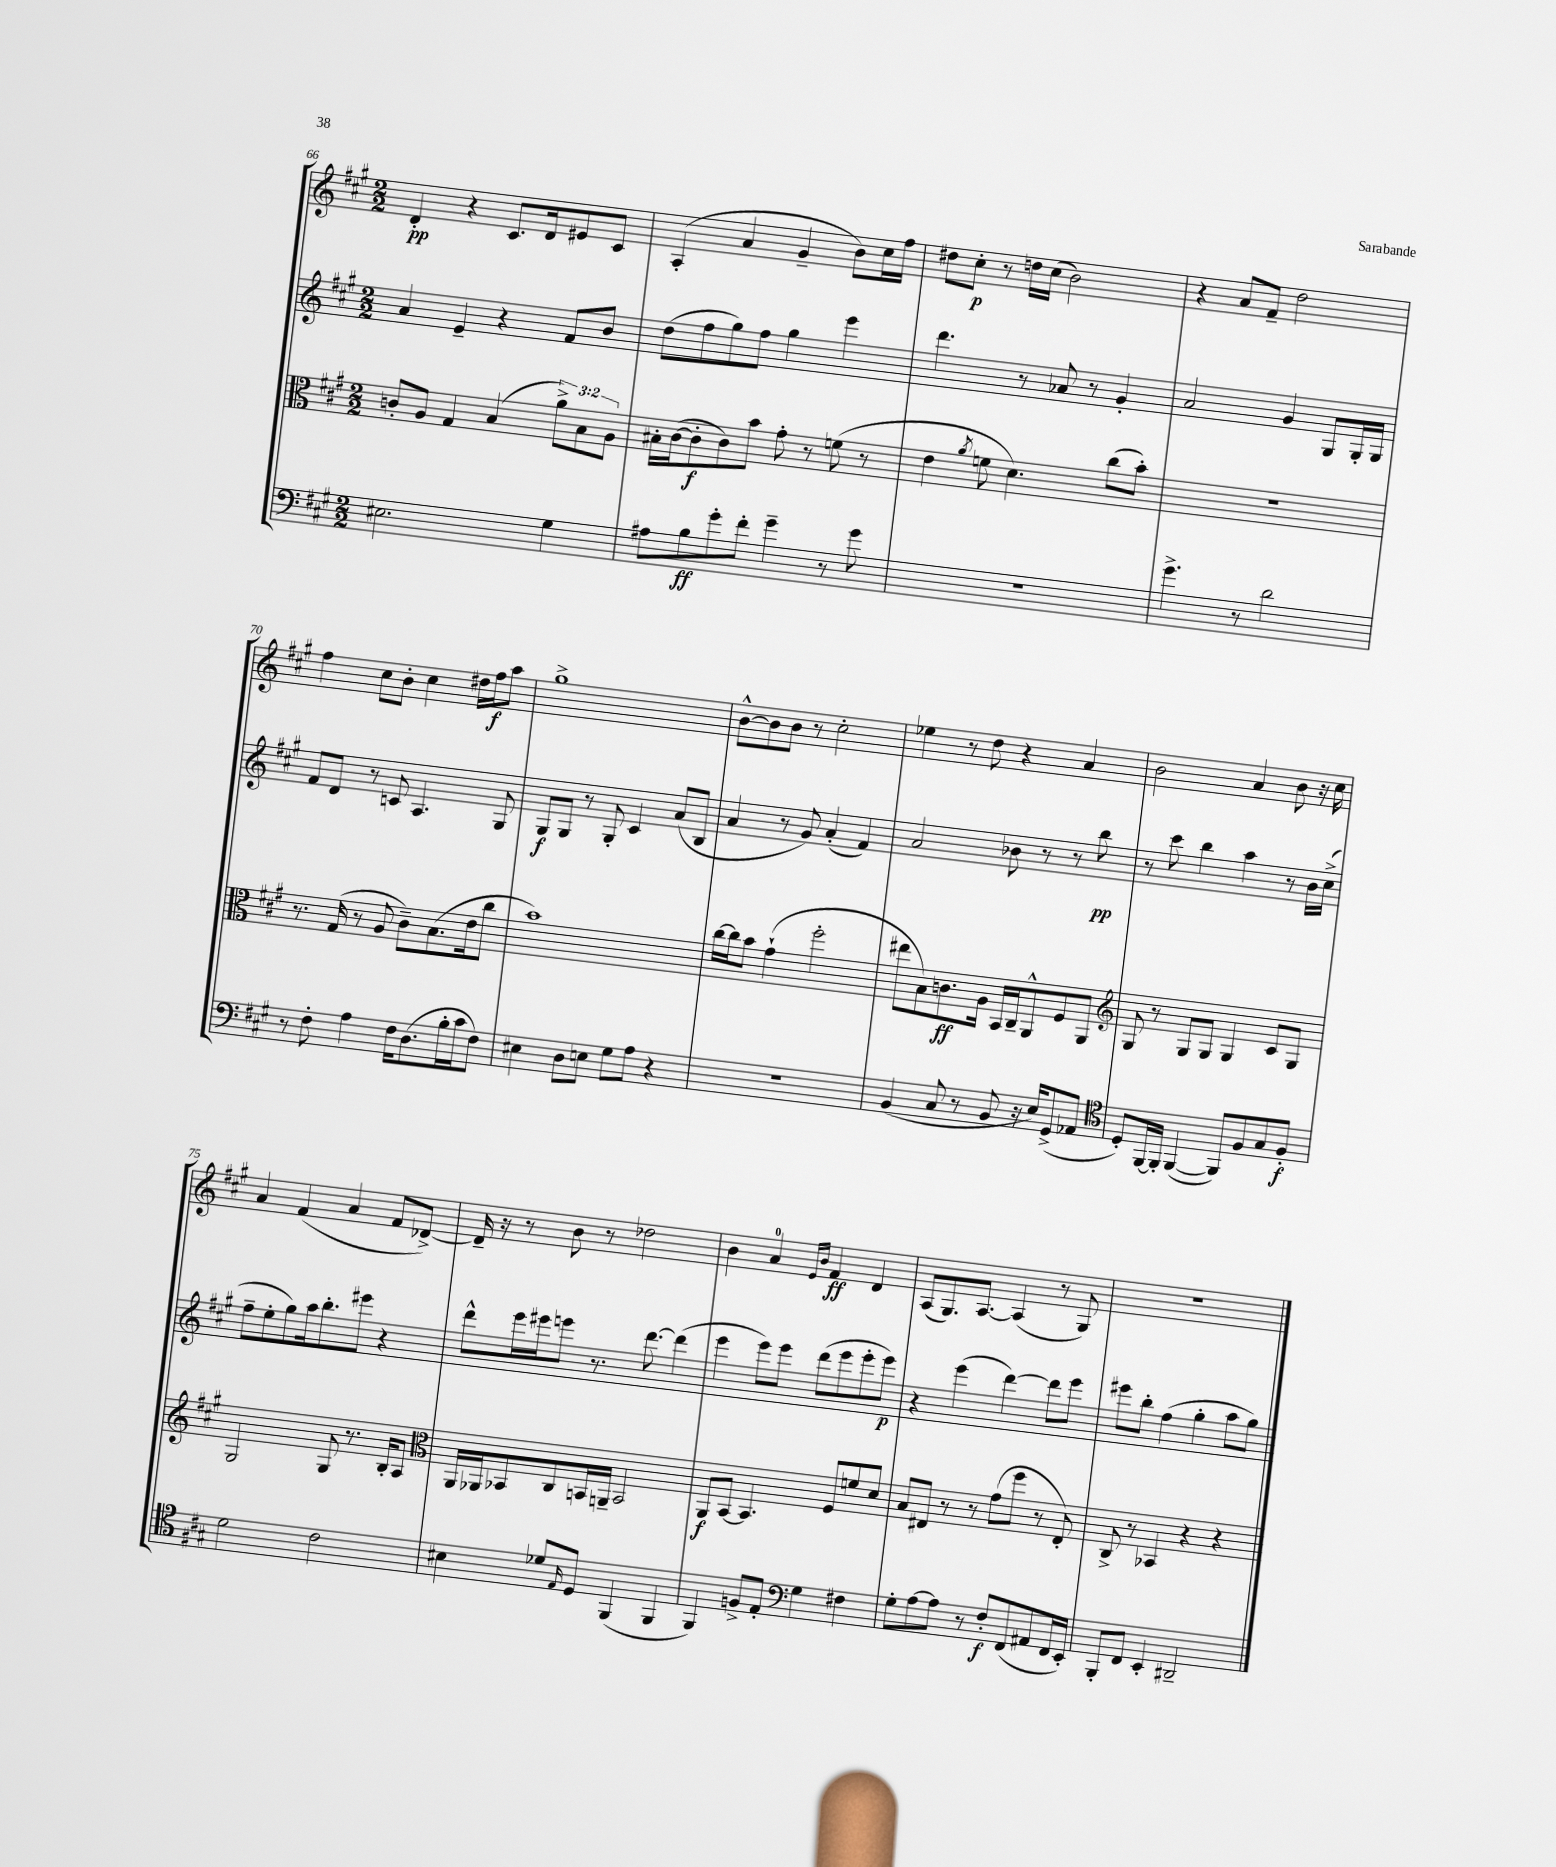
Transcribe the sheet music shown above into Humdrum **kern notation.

**kern	**dynam	**kern	**dynam	**kern	**dynam	**kern	**dynam
*part4	*part4	*part3	*part3	*part2	*part2	*part1	*part1
*staff4	*staff4	*staff3	*staff3	*staff2	*staff2	*staff1	*staff1
*clefF4	*	*clefC3	*	*clefG2	*	*clefG2	*
*k[f#c#g#]	*	*k[f#c#g#]	*	*k[f#c#g#]	*	*k[f#c#g#]	*
*M2/2	*	*M2/2	*	*M2/2	*	*M2/2	*
=66	=66	=66	=66	=66	=66	=66	=66
2.E#X\	.	8cn'/L	.	4a/	.	4d'/	pp
.	.	8A/J	.	.	.	.	.
.	.	4G#/	.	4e~/	.	4r	.
.	.	(4B/	.	4r	.	8.c#/L	.
.	.	.	.	.	.	16d/k	.
4G#\	.	12a^\L)	.	8f#/L	.	8e#X/	.
.	.	12B\	.	.	.	.	.
.	.	.	.	8b/J	.	8c#/J	.
.	.	12A\J	.	.	.	.	.
=67	=67	=67	=67	=67	=67	=67	=67
8A#X\L	.	16B#X'\LL	.	(8dd\L	.	(4A'/	.
.	.	([16c#\J	.	.	.	.	.
8B\	ff	8c#'\]	f	8ff#\	.	.	.
8g#'\	.	8c#\)	.	8gg#\)	.	4a/	.
8f#'\J	.	8b\J	.	8ff#\J	.	.	.
4g#~\	.	8g#'\	.	4gg#\	.	4g#~/	.
.	.	8r	.	.	.	.	.
8r	.	(8fn\	.	4eee\	.	8b\L)	.
8g#\	.	8r	.	.	.	16cc#\L	.
.	.	.	.	.	.	16ff#\JJ	.
=68	=68	=68	=68	=68	=68	=68	=68
1r	.	4e\	.	4.ddd\	.	8dd#X\L	.
.	.	.	.	.	.	8cc#'\J	p
.	.	8qa/	.	.	.	.	.
.	.	8fn\	.	.	.	8r	.
.	.	4.d\)	.	8r	.	16ddn\LL	.
.	.	.	.	.	.	(16cc#\JJ	.
.	.	.	.	8a-X/	.	2b\)	.
.	.	.	.	8r	.	.	.
.	.	(8cc#\L	.	4g#'/	.	.	.
.	.	8b'\J)	.	.	.	.	.
=69	=69	=69	=69	=69	=69	=69	=69
4.g#^\	.	1r	.	2a/	.	4r	.
.	.	.	.	.	.	8a/L	.
8r	.	.	.	.	.	8f#~/J	.
2d\	.	.	.	4g#/	.	2dd\	.
.	.	.	.	8G#/L	.	.	.
.	.	.	.	16G#'/L	.	.	.
.	.	.	.	16G#/JJ	.	.	.
!!LO:LB:g=z
=70	=70	=70	=70	=70	=70	=70	=70
8r	.	8.r	.	8f#/L	.	4ff#\	.
8F#'\	.	.	.	8d/J	.	.	.
.	.	(16G#/	.	.	.	.	.
4A\	.	8r	.	8r	.	8cc#\L	.
.	.	8A/	.	8cn/	.	8b'\J	.
16F#\KL	.	8c#~\L)	.	4.A/	.	4cc#\	.
(8.D\	.	.	.	.	.	.	.
.	.	(8.B\	.	.	.	.	.
16B'\L	.	.	.	.	.	16dd#X\LL	.
16c#\J	.	16e\k	.	.	.	16ff#\J	f
8F#\J)	.	8cc#\J	.	8G#/	.	8aa\J	.
=71	=71	=71	=71	=71	=71	=71	=71
4E#X\	.	1b)	.	8G#/L	f	1gg#^	.
.	.	.	.	8G#/J	.	.	.
8D\L	.	.	.	8r	.	.	.
8En\J	.	.	.	8G#'/	.	.	.
8G#\L	.	.	.	4c#/	.	.	.
8A\J	.	.	.	.	.	.	.
4r	.	.	.	(8a/L	.	.	.
.	.	.	.	8B/J	.	.	.
=72	=72	=72	=72	=72	=72	=72	=72
1r	.	[16cc#\LL	.	4a/	.	[8b^^\L	.
.	.	16cc#\J]	.	.	.	.	.
.	.	8b\J	.	.	.	8b\]	.
.	.	(4g#`\	.	8r	.	8b\J	.
.	.	.	.	8g#/)	.	8r	.
.	.	2ff#'\	.	(4a'/	.	2cc#'\	.
.	.	.	.	4f#/)	.	.	.
=73	=73	=73	=73	=73	=73	=73	=73
(4BB/	.	8ee#X\L	.	2a/	.	4ee-X\	.
.	.	8B\)	.	.	.	.	.
8C#/	.	8.cn\	ff	.	.	8r	.
8r	.	.	.	.	.	8dd\	.
.	.	16A\Jk	.	.	.	.	.
8BB/	.	16BB/LL	.	8b-X\	.	4r	.
.	.	16C#~/J	.	.	.	.	.
16r	.	8AA^^/	.	8r	.	.	.
16E/KL)	.	.	.	.	.	.	.
(8GG#^/	.	8F#/	.	8r	.	4a/	.
8AA-X/J	.	8AA/J	.	8bb\	pp	.	.
=74	=74	=74	=74	=74	=74	=74	=74
*clefC4	*	*clefG2	*	*	*	*	*
8D'/L)	.	8G#/	.	8r	.	2b\	.
[16FF#/L	.	8r	.	8ccc#\	.	.	.
16FF#'/JJ]	.	.	.	.	.	.	.
([4FF#/	.	8G#/L	.	4bb\	.	.	.
.	.	8G#/J	.	.	.	.	.
8FF#/L])	.	4G#/	.	4aa\	.	4a/	.
8F#/	.	.	.	.	.	.	.
8G#/	.	8c#/L	.	8r	.	8b\	.
8F#'/J	f	8G#/J	.	16b\LL	.	16r	.
.	.	.	.	(16cc#^\JJ	.	16cc#\	.
!!LO:LB:g=z
=75	=75	=75	=75	=75	=75	=75	=75
2d\	.	2G#/	.	8ff#~\L	.	4a/	.
.	.	.	.	8ee'\	.	.	.
.	.	.	.	8gg#\)	.	(4f#/	.
.	.	.	.	16aa\k	.	.	.
.	.	.	.	8.bb'\	.	.	.
2c#\	.	8G#/	.	.	.	4a/	.
.	.	8.r	.	8eee#X\J	.	.	.
.	.	.	.	4r	.	8f#/L	.
.	.	16B'/KL	.	.	.	.	.
.	.	8A/J	.	.	.	[8d-X^/J)	.
=76	=76	=76	=76	=76	=76	=76	=76
*	*	*clefC3	*	*	*	*	*
4B#X\	.	16AA/LL	.	8ddd^^\L	.	16d-~/]	.
.	.	16AA-X/J	.	.	.	16r	.
.	.	8BB-X/	.	16eee\L	.	8r	.
.	.	.	.	16eee#X\J	.	.	.
8d-X/L	.	8C#/	.	8eeen\J	.	8b\	.
16qqE/	.	.	.	.	.	.	.
8D/J	.	16BBn/L	.	8.r	.	8r	.
.	.	16AAn~/JJ	.	.	.	.	.
(4FF#/	.	2BB/	.	.	.	2dd-X\	.
.	.	.	.	[8.ddd\	.	.	.
4FF#/	.	.	.	(4ddd\]	.	.	.
=77	=77	=77	=77	=77	=77	=77	=77
4FF#/)	.	8AA/L	f	4eee\	.	4b\	.
.	.	[8BB/J	.	.	.	.	.
8Fn^/L	.	4.BB/]	.	8eee\L)	.	4a/	.
8E'/J	.	.	.	8eee\J	.	.	.
*clefF4	*	*	*	*	*	*	*
.	.	.	.	.	.	16qqe/LL	.
.	.	.	.	.	.	16qqb/JJ	.
4G#\	.	.	.	(8ddd\L	.	4f#/	ff
.	.	8F#/L	.	8eee\	.	.	.
4F#X\	.	8fn/	.	8eee'\	.	4d/	.
.	.	8d/J	.	8eee\J)	p	.	.
=78	=78	=78	=78	=78	=78	=78	=78
8G#'\L	.	8B/L	.	4r	.	(8A/L	.
[8A\	.	8E#X/J	.	.	.	8.G#/)	.
8A\J]	.	8r	.	(4eee\	.	.	.
.	.	.	.	.	.	[8.A/J	.
8r	.	8r	.	.	.	.	.
8F#'/L	f	(8g#\L	.	[4ddd\)	.	(4A/]	.
(8FF#/	.	8ff#\J	.	.	.	.	.
8AA#X/	.	8r	.	8ddd\L]	.	8r	.
16FF#/L	.	8E#'/)	.	8eee\J	.	8G#/)	.
16EE'/JJ)	.	.	.	.	.	.	.
=79	=79	=79	=79	=79	=79	=79	=79
8BBB'/L	.	8C#^/	.	8eee#X\L	.	1r	.
8FF#/J	.	8r	.	8bb'\J	.	.	.
4EE'/	.	4BB-X/	.	(4ff#\	.	.	.
2DD#X~/	.	4r	.	4gg#'\	.	.	.
.	.	4r	.	8aa\L	.	.	.
.	.	.	.	8gg#\J)	.	.	.
==	==	==	==	==	==	==	==
*-	*-	*-	*-	*-	*-	*-	*-
